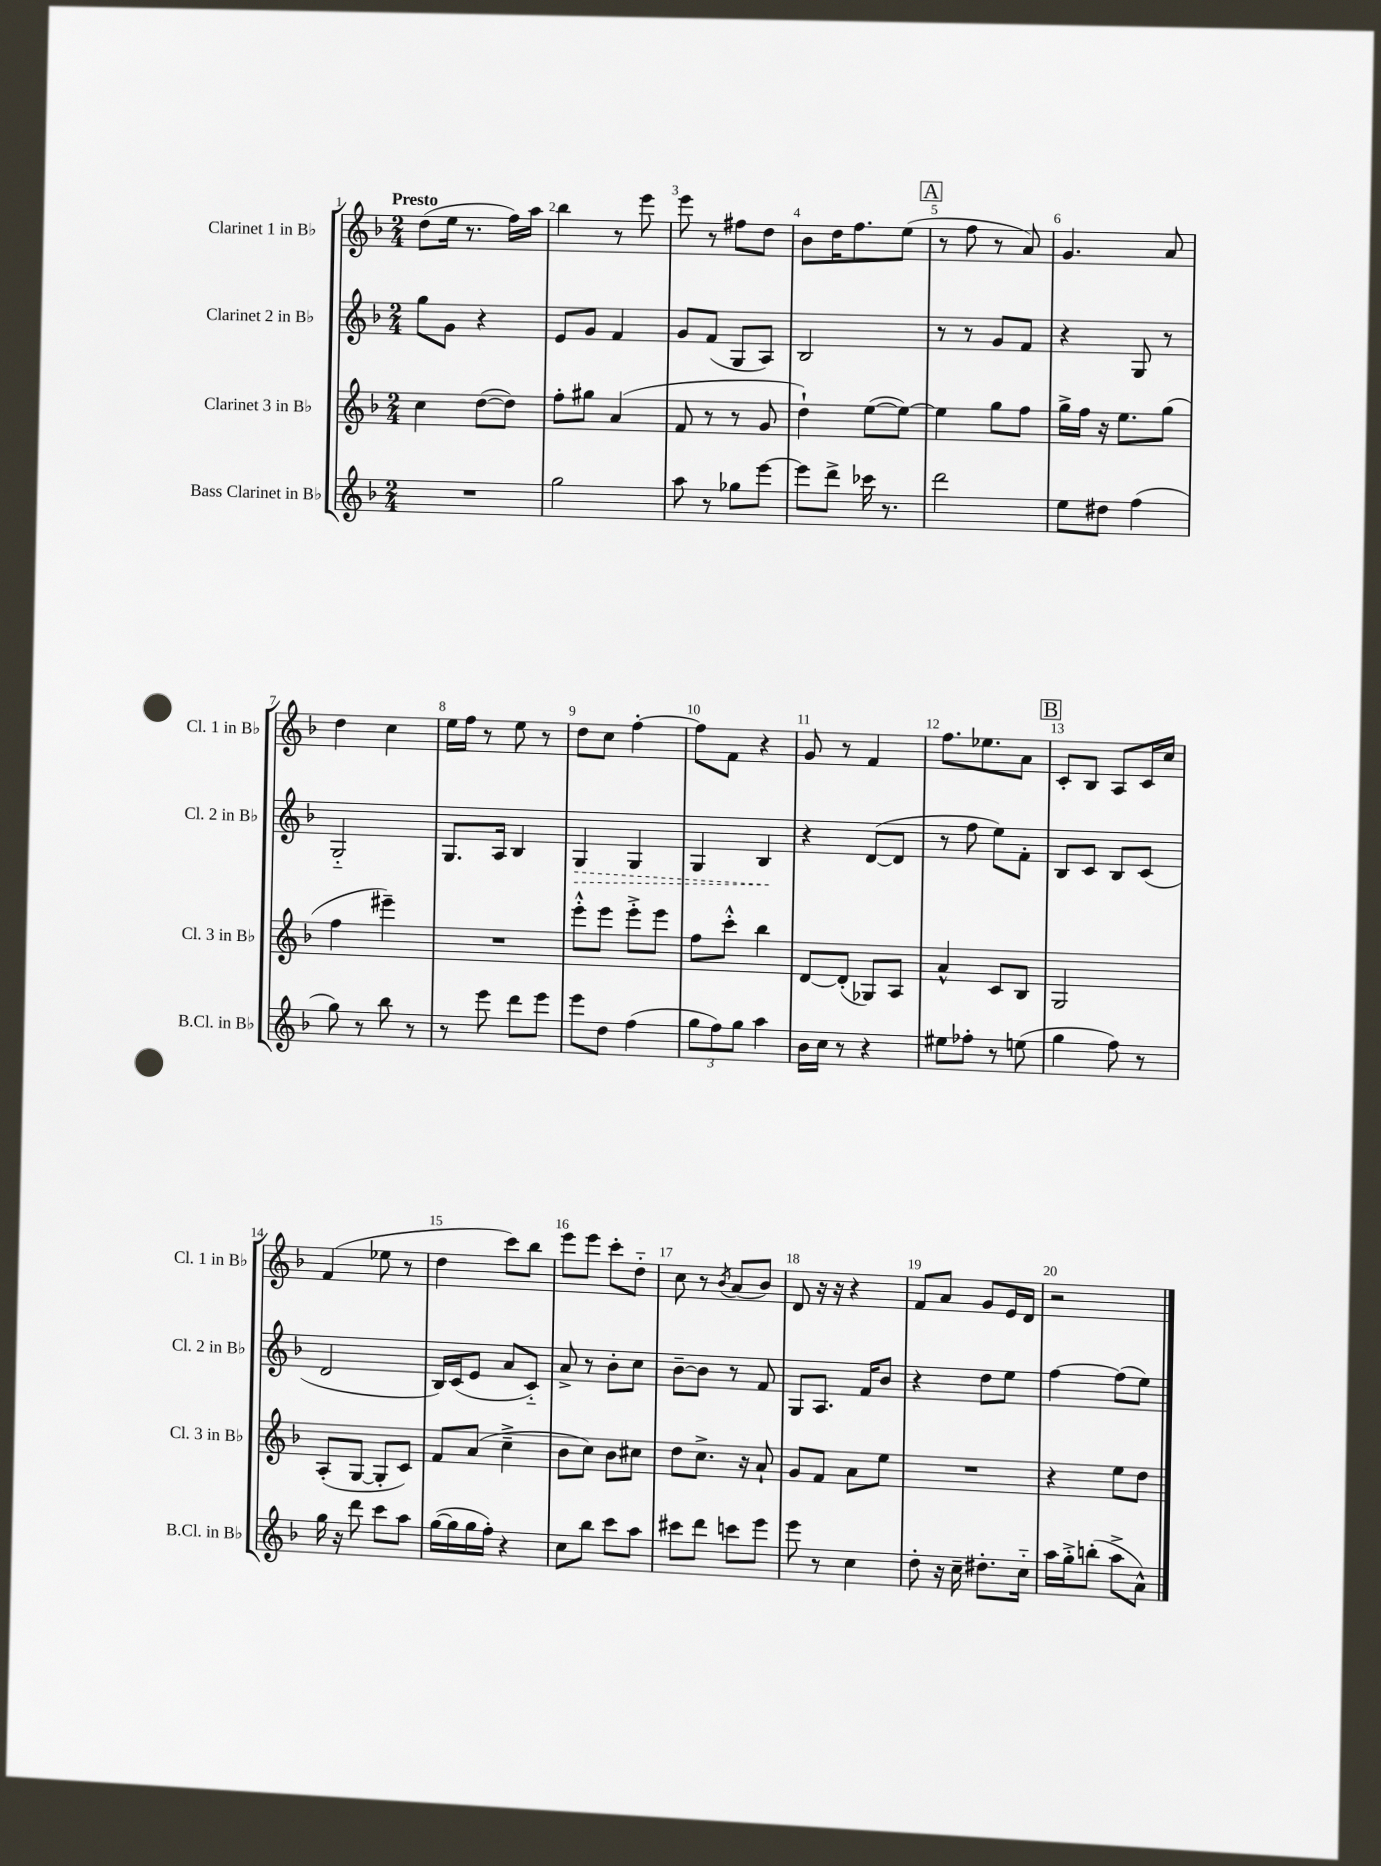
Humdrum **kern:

**kern	**kern	**kern	**dynam	**kern
*part4	*part3	*part2	*part2	*part1
*staff4	*staff3	*staff2	*staff2	*staff1
*I"Bass Clarinet in B♭	*I"Clarinet 3 in B♭	*I"Clarinet 2 in B♭	*	*I"Clarinet 1 in B♭
*I'B.Cl. in B♭	*I'Cl. 3 in B♭	*I'Cl. 2 in B♭	*	*I'Cl. 1 in B♭
*clefG2	*clefG2	*clefG2	*	*clefG2
*k[b-]	*k[b-]	*k[b-]	*	*k[b-]
*M2/4	*M2/4	*M2/4	*	*M2/4
=1	=1	=1	=1	=1
!	!	!	!	!LO:TX:a:B:t=Presto
2r	4cc\	8gg\L	.	(8dd\L
.	.	8g\J	.	16ee\Jk
.	.	.	.	8.r
.	([8dd\L	4r	.	.
.	8dd\J])	.	.	16ff\LL)
.	.	.	.	16aa\JJ
=2	=2	=2	=2	=2
2gg\	8ff'\L	8e/L	.	4bb-\
.	8gg#X\J	8g/J	.	.
.	(4a/	4f/	.	8r
.	.	.	.	8eee\
=3	=3	=3	=3	=3
8aa\	8f/	8g/L	.	8eee\
8r	8r	(8f/J	.	8r
8gg-X\L	8r	8G/L	.	8ff#X\L
[8eee\J	8g/	8A/J)	.	8dd\J
=4	=4	=4	=4	=4
8eee\L]	4dd`\)	2B-/	.	8b-\L
8ddd^\J	.	.	.	16dd\K
.	.	.	.	8.ff\
16ccc-X\	([8ee\L	.	.	.
8.r	.	.	.	.
.	8ee\J_)	.	.	(8ee\J
!!LO:REH:place=s1:t=A
=5	=5	=5	=5	=5
2ddd\	4ee\]	8r	.	8r
.	.	8r	.	8ff\
.	8gg\L	8g/L	.	8r
.	8ff\J	8f/J	.	8a/)
=6	=6	=6	=6	=6
8ee\L	16gg^\LL	4r	.	4.g/
.	16ff\JJ	.	.	.
8dd#X\J	16r	.	.	.
.	8.ee\L	.	.	.
(4ff\	.	8G/	.	.
.	(8gg\J	8r	.	8a/
!!LO:LB:g=z
=7	=7	=7	=7	=7
8gg\)	4ff\	2G/	.	4dd\
8r	.	.	.	.
8bb-\	4eee#X~\)	.	.	4cc\
8r	.	.	.	.
=8	=8	=8	=8	=8
8r	2r	8.G/L	.	16ee\LL
.	.	.	.	16ff\JJ
8eee\	.	.	.	8r
.	.	16A/Jk	.	.
8ddd\L	.	4B-/	.	8ee\
8eee\J	.	.	.	8r
=9	=9	=9	=9	=9
!	!	!	!LO:HP:b	!
8eee\L	8eee'^^\L	4G/	>	8dd\L
8dd\J	8eee\J	.	.	8cc\J
(4ff\	8eee'^\L	4G/	.	[4ff'\
.	8eee\J	.	.	.
=10	=10	=10	=10	=10
12gg\L	8ff\L	4G/	.	8ff\L]
12ff\)	.	.	.	.
.	8ccc'^^\J	.	.	8f\J
12gg\J	.	.	.	.
4aa\	4bb-\	4B-/	.	4r
.	.	.	]	.
=11	=11	=11	=11	=11
16b-\LL	[8d/L	4r	.	8g/
16cc\JJ	.	.	.	.
8r	(8d'/J]	.	.	8r
4r	8G-X/L)	([8d/L	.	4f/
.	8A/J	8d/J]	.	.
=12	=12	=12	=12	=12
8ee#X\L	4a^^/	8r	.	8.ff\L
8ff-X'\J	.	8ff\	.	.
.	.	.	.	8.ee-X\
8r	8c/L	8ee\L)	.	.
(8een\	8B-/J	8f'\J	.	8a\J
!!LO:REH:place=s1:t=B
=13	=13	=13	=13	=13
4gg\	2G/	8B-/L	.	8c'/L
.	.	8c/J	.	8B-/J
8ff\)	.	8B-/L	.	8A/L
8r	.	(8c/J	.	16c/L
.	.	.	.	16cc/JJ
!!LO:LB:g=z
=14	=14	=14	=14	=14
16gg\	(8A'/L	2d/	.	(4f/
16r	.	.	.	.
8ddd\	[8G/J	.	.	.
8ccc\L	8G'/L]	.	.	8ee-X\
8aa\J	8c/J)	.	.	8r
=15	=15	=15	=15	=15
([16gg\LL	8f/L	16B-/LL)	.	4dd\
16gg\]	.	(16c/J	.	.
16gg\	(8a/J	8e/J	.	.
16ff'\JJ)	.	.	.	.
4r	4cc~^\	8a/L	.	8ccc\L)
.	.	8c/J)	.	8bb-\J
=16	=16	=16	=16	=16
8cc\L	8b-\L	8a^/	.	8eee\L
8bb-\J	8cc\J)	8r	.	8eee\J
8ccc\L	8b-\L	8b-'\L	.	8ccc'\L
8aa\J	8cc#X\J	8cc\J	.	8dd\J
=17	=17	=17	=17	=17
8ccc#X\L	8dd\L	[8b-~\L	.	8cc\
8ddd\J	8.cc^\J	8b-\J]	.	8r
.	.	.	.	8qb-/
8cccn\L	.	8r	.	(8a/L
.	16r	.	.	.
8eee\J	8a`/	8f/	.	8b-/J)
=18	=18	=18	=18	=18
8eee\	8g/L	8G/L	.	8d/
8r	8f/J	8.A/J	.	16r
.	.	.	.	16r
4cc\	8a\L	.	.	4r
.	.	16f/KL	.	.
.	8ee\J	8b-/J	.	.
=19	=19	=19	=19	=19
8dd'\	2r	4r	.	8f/L
16r	.	.	.	8a/J
16cc~\	.	.	.	.
8.dd#X'\L	.	8dd\L	.	8g/L
.	.	8ee\J	.	16e/L
16cc\Jk	.	.	.	16d/JJ
=20	=20	=20	=20	=20
16aa\LL	4r	[4ff\	.	2r
16gg'^\J	.	.	.	.
(8bbn'\J	.	.	.	.
8aa^\L	8ee\L	(8ff\L]	.	.
8a^^\J)	8dd\J	8ee\J)	.	.
==	==	==	==	==
*-	*-	*-	*-	*-
